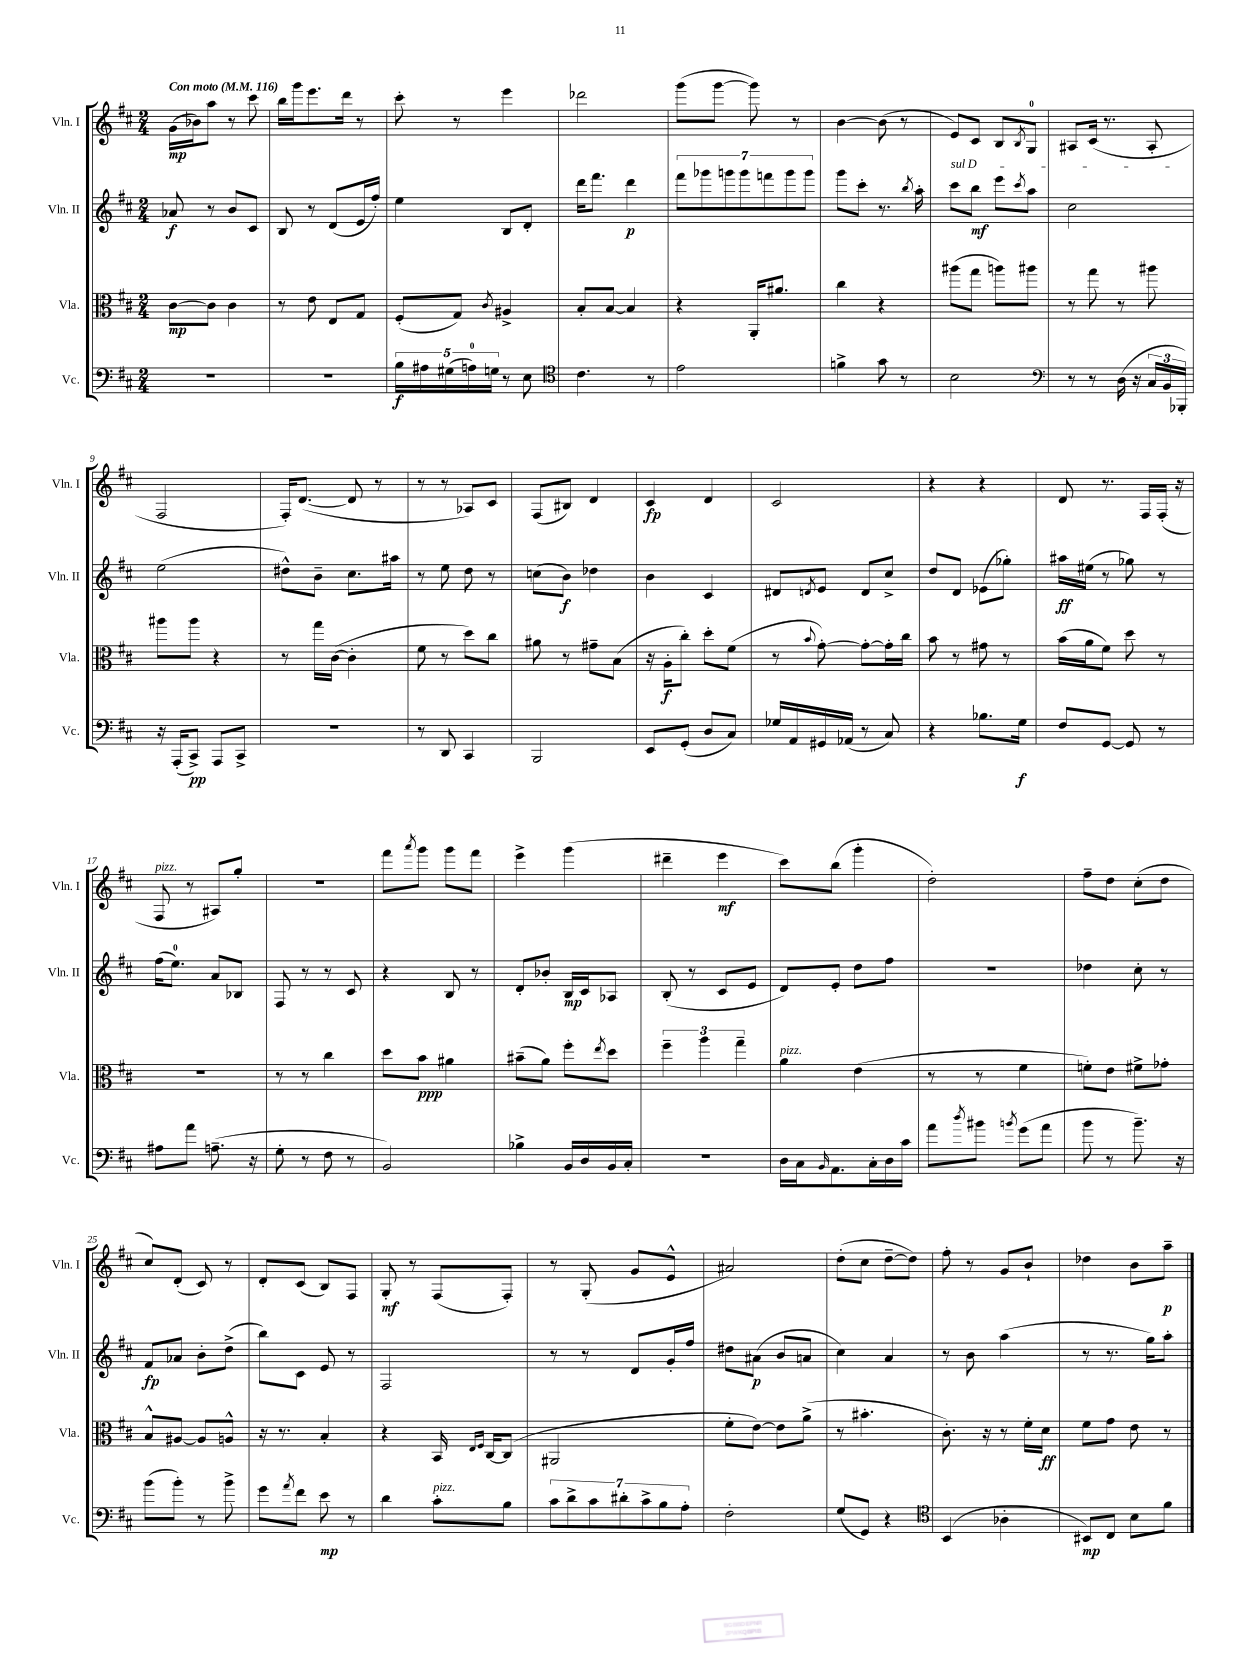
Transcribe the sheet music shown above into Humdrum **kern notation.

**kern	**dynam	**kern	**dynam	**kern	**dynam	**kern	**dynam
*part4	*part4	*part3	*part3	*part2	*part2	*part1	*part1
*staff4	*staff4	*staff3	*staff3	*staff2	*staff2	*staff1	*staff1
*I"Vc.	*	*I"Vla.	*	*I"Vln. II	*	*I"Vln. I	*
*I'Vc.	*	*I'Vla.	*	*I'Vln. II	*	*I'Vln. I	*
*clefF4	*	*clefC3	*	*clefG2	*	*clefG2	*
*k[f#c#]	*	*k[f#c#]	*	*k[f#c#]	*	*k[f#c#]	*
*M2/4	*	*M2/4	*	*M2/4	*	*M2/4	*
*MM116	*	*MM116	*	*MM116	*	*MM116	*
=1	=1	=1	=1	=1	=1	=1	=1
!	!	!	!	!	!	!LO:TX:a:B:t=Con moto	!
2r	.	[8c#\L	mp	8a-X/	f	(16g\LL	mp
.	.	.	.	.	.	16b-X\J)	.
.	.	8c#\J]	.	8r	.	8aa\J	.
.	.	4c#\	.	8b/L	.	8r	.
.	.	.	.	8c#/J	.	8ccc#\	.
=2	=2	=2	=2	=2	=2	=2	=2
2r	.	8r	.	8B/	.	16bb\LL	.
.	.	.	.	.	.	16ggg\J	.
.	.	8e\	.	8r	.	8.eee\	.
.	.	8E/L	.	(8d/L	.	.	.
.	.	.	.	.	.	16ddd\Jk	.
.	.	8G/J	.	16e/L	.	8r	.
.	.	.	.	16ff#'/JJ)	.	.	.
=3	=3	=3	=3	=3	=3	=3	=3
20B\LL	f	(8F#'/L	.	4ee\	.	8ccc#'\	.
20A#X\	.	.	.	.	.	.	.
(20G#X\	.	.	.	.	.	.	.
.	.	8G/J)	.	.	.	8r	.
20An\)	.	.	.	.	.	.	.
20Gn\JJ	.	.	.	.	.	.	.
.	.	8qc#/	.	.	.	.	.
8r	.	4A#X^/	.	8B/L	.	4eee\	.
8E\	.	.	.	8d'/J	.	.	.
=4	=4	=4	=4	=4	=4	=4	=4
*clefC4	*	*	*	*	*	*	*
4.c#\	.	8B'/L	.	16ddd\KL	.	2ddd-X\	.
.	.	.	.	8.fff#\J	.	.	.
.	.	[8B/J	.	.	.	.	.
.	.	4B/]	.	4ddd\	p	.	.
8r	.	.	.	.	.	.	.
=5	=5	=5	=5	=5	=5	=5	=5
2e\	.	4r	.	14fff#\L	.	(8ggg\L	.
.	.	.	.	14ggg-X\	.	.	.
.	.	.	.	.	.	[8ggg\J	.
.	.	.	.	14gggn\	.	.	.
.	.	.	.	14ggg\	.	.	.
.	.	16AA'/KL	.	.	.	8ggg\])	.
.	.	.	.	14fffn\	.	.	.
.	.	8.a#X/J	.	.	.	.	.
.	.	.	.	14ggg\	.	.	.
.	.	.	.	.	.	8r	.
.	.	.	.	14ggg\J	.	.	.
=6	=6	=6	=6	=6	=6	=6	=6
4fn^\	.	4cc#\	.	8ggg\L	.	[4b\	.
.	.	.	.	8ccc#'\J	.	.	.
8g\	.	4r	.	8.r	.	(8b\]	.
8r	.	.	.	.	.	8r	.
.	.	.	.	8qbb/	.	.	.
.	.	.	.	16aa'\	.	.	.
=7	=7	=7	=7	=7	=7	=7	=7
!	!	!	!	!LO:TX:a:i:t=sul D	!	!	!
2B\	.	(8aa#X\L	.	8ccc#\L	.	8e/L)	.
.	.	8gg\J	.	8bb\J	mf	8c#/J	.
.	.	8aan\L)	.	8eee\L	.	8B/L	.
.	.	.	.	8qccc#/	.	8qB/	.
.	.	8aa#X\J	.	8aa\J	.	8G/J	.
=8	=8	=8	=8	=8	=8	=8	=8
*clefF4	*	*	*	*	*	*	*
8r	.	8r	.	2cc#\	.	8A#X/L	.
8r	.	8gg\	.	.	.	(16c#/Jk	.
.	.	.	.	.	.	8.r	.
(16D\	.	8r	.	.	.	.	.
16r	.	.	.	.	.	.	.
24C#/LL	.	8aa#X\	.	.	.	8A#'/	.
24BB/	.	.	.	.	.	.	.
24BBB-X'/JJ)	.	.	.	.	.	.	.
!!LO:LB:g=z
=9	=9	=9	=9	=9	=9	=9	=9
16r	.	8aa#X\L	.	(2ee\	.	2F#/	.
(16AAA'/KL	.	.	.	.	.	.	.
8CC#^/J)	pp	8aa#\J	.	.	.	.	.
8AAA/L	.	4r	.	.	.	.	.
8CC#^/J	.	.	.	.	.	.	.
=10	=10	=10	=10	=10	=10	=10	=10
2r	.	8r	.	8dd#X^^\L)	.	16F#'/KL)	.
.	.	.	.	.	.	([8.d/J	.
.	.	16gg\LL	.	8b~\J	.	.	.
.	.	([16c#\JJ	.	.	.	.	.
.	.	4c#'\]	.	8.cc#\L	.	8d/]	.
.	.	.	.	.	.	8r	.
.	.	.	.	16aa#X\Jk	.	.	.
=11	=11	=11	=11	=11	=11	=11	=11
8r	.	8f#\	.	8r	.	8r	.
8DD/	.	8r	.	8ee\	.	8r	.
4CC#/	.	8dd\L)	.	8dd\	.	8A-X/L)	.
.	.	8cc#\J	.	8r	.	8c#/J	.
=12	=12	=12	=12	=12	=12	=12	=12
2BBB/	.	8a#X\	.	(8ccn\L	.	(8F#/L	.
.	.	8r	.	8b\J)	f	8B#X/J)	.
.	.	8g#X~\L	.	4dd-X\	.	4d/	.
.	.	(8B\J	.	.	.	.	.
=13	=13	=13	=13	=13	=13	=13	=13
8EE/L	.	16r	.	4b\	.	4c#/	fp
.	.	16A'\KL	f	.	.	.	.
(8GG'/J	.	8cc#'\J)	.	.	.	.	.
8D/L	.	8dd'\L	.	4c#/	.	4d/	.
8C#/J)	.	(8f#\J	.	.	.	.	.
=14	=14	=14	=14	=14	=14	=14	=14
16G-X/LL	.	8r	.	8d#X/L	.	2c#/	.
16AA/	.	.	.	.	.	.	.
.	.	8qqb/	.	8qdn/	.	.	.
16GG#X/	.	[8g'\)	.	8e/J	.	.	.
(16AA-X/JJ	.	.	.	.	.	.	.
8r	.	8g'\L_	.	8d/L	.	.	.
8C#/)	.	16g'\L]	.	8cc#^/J	.	.	.
.	.	16cc#\JJ	.	.	.	.	.
=15	=15	=15	=15	=15	=15	=15	=15
4r	.	8b\	.	8dd/L	.	4r	.
.	.	8r	.	8d/J	.	.	.
8.B-X\L	.	8g#X\	.	(8e-X\L	.	4r	.
.	.	8r	.	8gg-X'\J)	.	.	.
16G\Jk	f	.	.	.	.	.	.
=16	=16	=16	=16	=16	=16	=16	=16
8F#/L	.	(16b\LL	.	16aa#X\LL	ff	8d/	.
.	.	16a\J	.	(16ee#X\JJ	.	.	.
[8GG/J	.	8f#\J)	.	8r	.	8.r	.
8GG/]	.	8dd\	.	8gg-X\)	.	.	.
.	.	.	.	.	.	16F#/LL	.
8r	.	8r	.	8r	.	(16F#'/JJ	.
.	.	.	.	.	.	16r	.
!!LO:LB:g=z
=17	=17	=17	=17	=17	=17	=17	=17
!	!	!	!	!	!	!LO:TX:a:i:t=pizz.	!
8A#X\L	.	2r	.	(16ff#\KL	.	8F#/	.
.	.	.	.	8.ee\J)	.	.	.
8a\J	.	.	.	.	.	8r	.
(8.An~\	.	.	.	8a/L	.	8A#X/L)	.
.	.	.	.	8B-X/J	.	8gg'/J	.
16r	.	.	.	.	.	.	.
=18	=18	=18	=18	=18	=18	=18	=18
8G'\	.	8r	.	8F#/	.	2r	.
8r	.	8r	.	8r	.	.	.
8F#\	.	4cc#\	.	8r	.	.	.
8r	.	.	.	8c#/	.	.	.
=19	=19	=19	=19	=19	=19	=19	=19
2BB/)	.	8dd\L	.	4r	.	8fff#\L	.
.	.	.	.	.	.	8qaaa/	.
.	.	8b\J	ppp	.	.	8ggg\J	.
.	.	4a#X\	.	8B/	.	8ggg\L	.
.	.	.	.	8r	.	8fff#\J	.
=20	=20	=20	=20	=20	=20	=20	=20
4B-X^\	.	(8b#X~\L	.	8d'/L	.	4eee^\	.
.	.	8a\J)	.	8b-X'/J	.	.	.
16BB/LL	.	8ff#'\L	.	16B/LL	mp	(4ggg\	.
16D/	.	.	.	16c#/J	.	.	.
.	.	8qee/	.	.	.	.	.
16BB/	.	8dd\J	.	8A-X/J	.	.	.
16C#'/JJ	.	.	.	.	.	.	.
=21	=21	=21	=21	=21	=21	=21	=21
2r	.	6ff#~\	.	(8B'/	.	4ddd#X~\	.
.	.	.	.	8r	.	.	.
.	.	6aa\	.	.	.	.	.
.	.	.	.	8c#/L	.	4eee\	mf
.	.	6gg~\	.	.	.	.	.
.	.	.	.	8e/J	.	.	.
=22	=22	=22	=22	=22	=22	=22	=22
!	!	!LO:TX:a:i:t=pizz.	!	!	!	!	!
16D\LL	.	4a\	.	8d/L)	.	8ccc#\L)	.
16C#\J	.	.	.	.	.	.	.
16qqBB/	.	.	.	.	.	.	.
8.AA\	.	.	.	8e'/J	.	(8bb\J	.
.	.	(4e\	.	8dd\L	.	4ggg'\	.
16C#'\L	.	.	.	.	.	.	.
16D\	.	.	.	8ff#\J	.	.	.
16c#\JJ	.	.	.	.	.	.	.
=23	=23	=23	=23	=23	=23	=23	=23
8a\L	.	8r	.	2r	.	2dd'\)	.
8qdd/	.	.	.	.	.	.	.
8b#X\J	.	8r	.	.	.	.	.
8qbn/	.	.	.	.	.	.	.
(8g\L	.	4f#\	.	.	.	.	.
8a\J	.	.	.	.	.	.	.
=24	=24	=24	=24	=24	=24	=24	=24
8b\	.	8fn'\L)	.	4dd-X\	.	8ff#~\L	.
8r	.	8e\J	.	.	.	8dd\J	.
8.b~\)	.	8f#X^\L	.	8cc#'\	.	(8cc#'\L	.
.	.	8g-X'\J	.	8r	.	8dd\J	.
16r	.	.	.	.	.	.	.
!!LO:LB:g=z
=25	=25	=25	=25	=25	=25	=25	=25
(8b\L	.	8B^^/L	.	8f#/L	fp	8cc#/L)	.
8b'\J)	.	[8A#X/J	.	8a-X/J	.	(8d'/J	.
8r	.	8A#/L]	.	8b'\L	.	8c#/)	.
8b^\	.	8An^^/J	.	(8dd^\J	.	8r	.
=26	=26	=26	=26	=26	=26	=26	=26
8g\L	.	16r	.	8bb\L)	.	8d'/L	.
.	.	8.r	.	.	.	.	.
8qa/	.	.	.	.	.	.	.
8f#\J	.	.	.	8c#\J	.	(8c#/J	.
8e\	mp	4B'/	.	8e/	.	8B/L)	.
8r	.	.	.	8r	.	8F#/J	.
=27	=27	=27	=27	=27	=27	=27	=27
4d\	.	4r	.	2F#/	.	8G'/	mf
.	.	.	.	.	.	8r	.
!LO:TX:a:i:t=pizz.	!	!	!	!	!	!	!
8c#'\L	.	16BB/	.	.	.	(8F#/L	.
.	.	16qqE/LL	.	.	.	.	.
.	.	16qqF#/JJ	.	.	.	.	.
.	.	[16C#/KL	.	.	.	.	.
8B\J	.	(8C#/J]	.	.	.	8F#'/J)	.
=28	=28	=28	=28	=28	=28	=28	=28
14c#\L	.	2AA#X/	.	8r	.	8r	.
14d^\	.	.	.	.	.	.	.
.	.	.	.	8r	.	(8G'/	.
14c#\	.	.	.	.	.	.	.
14d#X'\	.	.	.	.	.	.	.
.	.	.	.	8d/L	.	8g/L	.
14c#^\	.	.	.	.	.	.	.
14B\	.	.	.	.	.	.	.
.	.	.	.	16g'/L	.	8e^^/J	.
14A'\J	.	.	.	.	.	.	.
.	.	.	.	16ff#/JJ	.	.	.
=29	=29	=29	=29	=29	=29	=29	=29
2F#'\	.	8f#'\L	.	8dd#X\L	.	2a#X/)	.
.	.	[8e\J)	.	(8a#X\J	p	.	.
.	.	8e\L]	.	8b/L	.	.	.
.	.	(8a^\J	.	8an/J	.	.	.
=30	=30	=30	=30	=30	=30	=30	=30
(8G/L	.	8r	.	4cc#\)	.	(8dd'\L	.
8GG/J)	.	4.b#X'\	.	.	.	8cc#\J	.
4r	.	.	.	4a/	.	[8dd~\L	.
.	.	.	.	.	.	8dd\J])	.
=31	=31	=31	=31	=31	=31	=31	=31
*clefC4	*	*	*	*	*	*	*
(4BB/	.	8.c#'\)	.	8r	.	8ff#'\	.
.	.	.	.	8b\	.	8r	.
.	.	16r	.	.	.	.	.
4A-X'\	.	8r	.	(4aa\	.	8g/L	.
.	.	16f#'\LL	.	.	.	8b`/J	.
.	.	16d\JJ	ff	.	.	.	.
=32	=32	=32	=32	=32	=32	=32	=32
8BB#X/L)	mp	8f#\L	.	8r	.	4dd-X\	.
8C#/J	.	8g\J	.	8.r	.	.	.
8B\L	.	8e\	.	.	.	8b\L	.
.	.	.	.	16gg\KL)	.	.	.
8f#\J	.	8r	.	8aa'\J	.	8aa~\J	p
==	==	==	==	==	==	==	==
*-	*-	*-	*-	*-	*-	*-	*-
